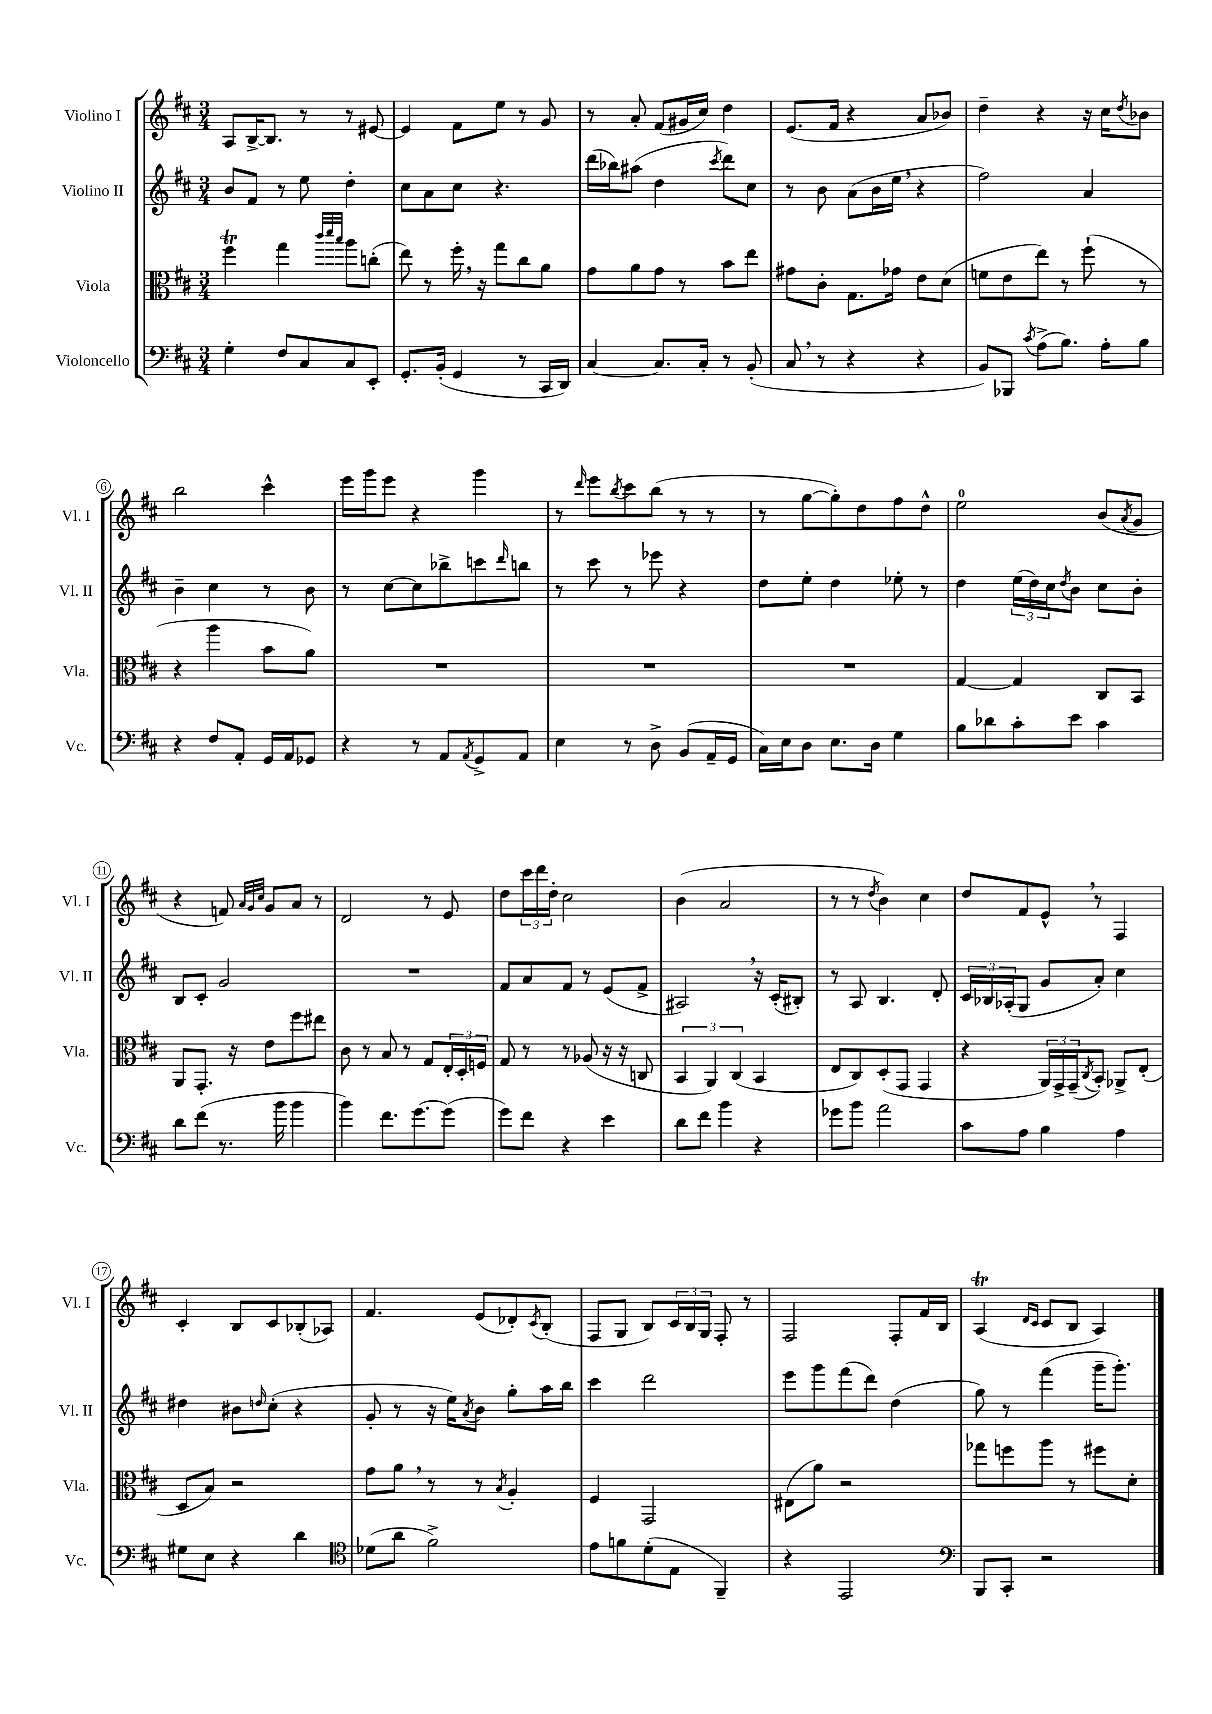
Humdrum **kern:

**kern	**kern	**kern	**kern
*staff4	*staff3	*staff2	*staff1
*clefF4	*clefC3	*clefG2	*clefG2
*k[f#c#]	*k[f#c#]	*k[f#c#]	*k[f#c#]
*M3/4	*M3/4	*M3/4	*M3/4
4G'	4ff#	8b	8A
.	.	8f#	[16B^
.	.	.	8.B]
8F#	4gg	8r	.
8C#	.	8ee	8r
.	32qqccc#	.	.
.	32qqddd	.	.
.	32qqbb	.	.
8C#	8aa	4dd'	8r
8EE'	(8cc'	.	[8e#
=	=	=	=
8.GG'	8ee)	8cc#	4e#]
.	8r	8a	.
(16BB'	.	.	.
4GG	16ff#'	8cc#	8f#
.	16r	.	.
.	8gg	4.r	8ee
8r	8cc#	.	8r
16CC#	8a	.	8g
16DD)	.	.	.
=	=	=	=
[4C#	8g	(16ddd	8r
.	.	16bb-)	.
.	8a	(8aa#	8a'
8.C#]	8g	4dd	(8f#
.	8r	.	16g#
16C#'	.	.	16cc#)
.	.	8qccc#	.
8r	8b	8ddd)	4dd
(8BB'	8ee	8cc#	.
=	=	=	=
8C#	8g#	8r	(8.e
8r	8c#'	8b	.
.	.	.	16f#
4r	8.G	(8a	4r
.	.	16b	.
.	16g-	16ee	.
4r	8e	4r	8a
.	(8d	.	8b-)
=	=	=	=
8BB)	8f	2ff#)	4dd~
8BBB-	8e	.	.
8qc#	.	.	.
(8A^	8ee)	.	4r
8.B)	8r	.	.
.	(8ff#`	4a	16r
16A'	.	.	16cc#
.	.	.	8qdd
8B	8r	.	8b-
=	=	=	=
4r	4r	4b~	2bb
8F#	4aa	4cc#	.
8AA'	.	.	.
16GG	8b	8r	4ccc#^^
16AA	.	.	.
8GG-	8a)	8b	.
=	=	=	=
4r	2.r	8r	16eee
.	.	.	16ggg
.	.	[8cc#	8eee
8r	.	8cc#]	4r
8AA	.	8bb-^	.
8qAA	.	.	.
8GG^	.	8ccc	4ggg
.	.	16qqddd	.
8AA	.	8bb	.
=	=	=	=
4E	2.r	8r	8r
.	.	.	16qqddd
.	.	8ccc#	8eee
.	.	.	8qbb
8r	.	8r	8ccc#
8D^	.	8eee-	(8bb
(8BB	.	4r	8r
16AA~	.	.	8r
16GG	.	.	.
=	=	=	=
16C#)	2.r	8dd	8r
16E	.	.	.
8D	.	8ee'	[8gg
8.E	.	4dd	8gg'])
.	.	.	8dd
16D	.	.	.
4G	.	8ee-'	8ff#
.	.	8r	8dd^^
=	=	=	=
8B	[4G	4dd	2ee
8d-	.	.	.
8c#'	4G]	(24ee	.
.	.	24dd)	.
.	.	24cc#	.
.	.	8qdd	.
8e	.	8b	.
4c#	8C#	8cc#	(8b
.	.	.	8qa
.	8BB	8b'	8g
=	=	=	=
8d	8AA	8B	4r
(8f#	8.GG'	8c#'	.
8.r	.	2g	8f)
.	16r	.	.
.	.	.	32qqa
.	.	.	32qqg
.	.	.	32qqcc#
.	8e	.	8g
16b	.	.	.
4b	8ff#	.	8a
.	8ee#	.	8r
=	=	=	=
4b)	8c#	2.r	2d
.	8r	.	.
8.f#	8B	.	.
.	8r	.	.
[8.g	.	.	.
.	8G	.	8r
(8g]	24E'	.	8e
.	24D'	.	.
.	24F	.	.
=	=	=	=
8g)	8G	8f#	8dd
8f#	8r	8a	24ccc#
.	.	.	24ddd
.	.	.	24dd'
4r	8r	8f#	2cc#
.	(8A-	8r	.
4e	16r	(8e	.
.	16r	.	.
.	8C	8f#^	.
=	=	=	=
8d	6BB	2A#)	(4b
8f#	.	.	.
.	6AA)	.	.
4b	.	.	2a
.	(6C#	.	.
4r	4BB	16r	.
.	.	(16c#'	.
.	.	8B#')	.
=	=	=	=
8g-	8E	8r	8r
8b	8C#)	8A	8r
.	.	.	8qdd
2a	(8D'	4.B	4b)
.	8GG	.	.
.	4GG	.	4cc#
.	.	8d'	.
=	=	=	=
8c#	4r	24c#	8dd
.	.	24B-	.
.	.	(24A-'	.
8A	.	8G	8f#
4B	24AA)	8g	8e^^
.	24GG^	.	.
.	(24GG~	.	.
.	8qC#	.	.
.	8BB')	8a')	8r
4A	8AA-^	4cc#	4F#
.	(8E'	.	.
=	=	=	=
8G#	8D	4dd#	4c#'
8E	8B)	.	.
4r	2r	8b#	8B
.	.	16qqdd	.
.	.	(8cc#'	8c#
4d	.	4r	(8B-'
.	.	.	8A-)
=	=	=	=
*clefC4	*	*	*
(8d-	8g	8g'	4.f#
8a	8a	8r	.
2f#^)	8r	16r	.
.	.	16ee)	.
.	.	8qa	.
.	8r	8b	(8e
.	8qB	.	.
.	4A'	8gg'	8d-')
.	.	.	8qc#
.	.	16aa	(8B'
.	.	16bb	.
=	=	=	=
8e	4F#	4ccc#	8F#
8f	.	.	8G
(8d'	2GG	2ddd	8B)
8E	.	.	24c#
.	.	.	24B
.	.	.	24G
4FF#~)	.	.	8F#'
.	.	.	8r
=	=	=	=
4r	(8E#	8eee	2F#
.	8a)	8ggg	.
2EE	2r	(8fff#	.
.	.	8ddd)	.
.	.	(4dd	8F#'
.	.	.	16f#
.	.	.	16B
=	=	=	=
*clefF4	*	*	*
8BBB	8gg-	8gg)	(4A
8CC#'	8ff	8r	.
.	.	.	16qqd
.	.	.	16qqc#
2r	8aa	(4fff#	8c#
.	8r	.	8B
.	8ff#	16ggg~	4A)
.	.	8.ggg')	.
.	8d'	.	.
==	==	==	==
*-	*-	*-	*-
